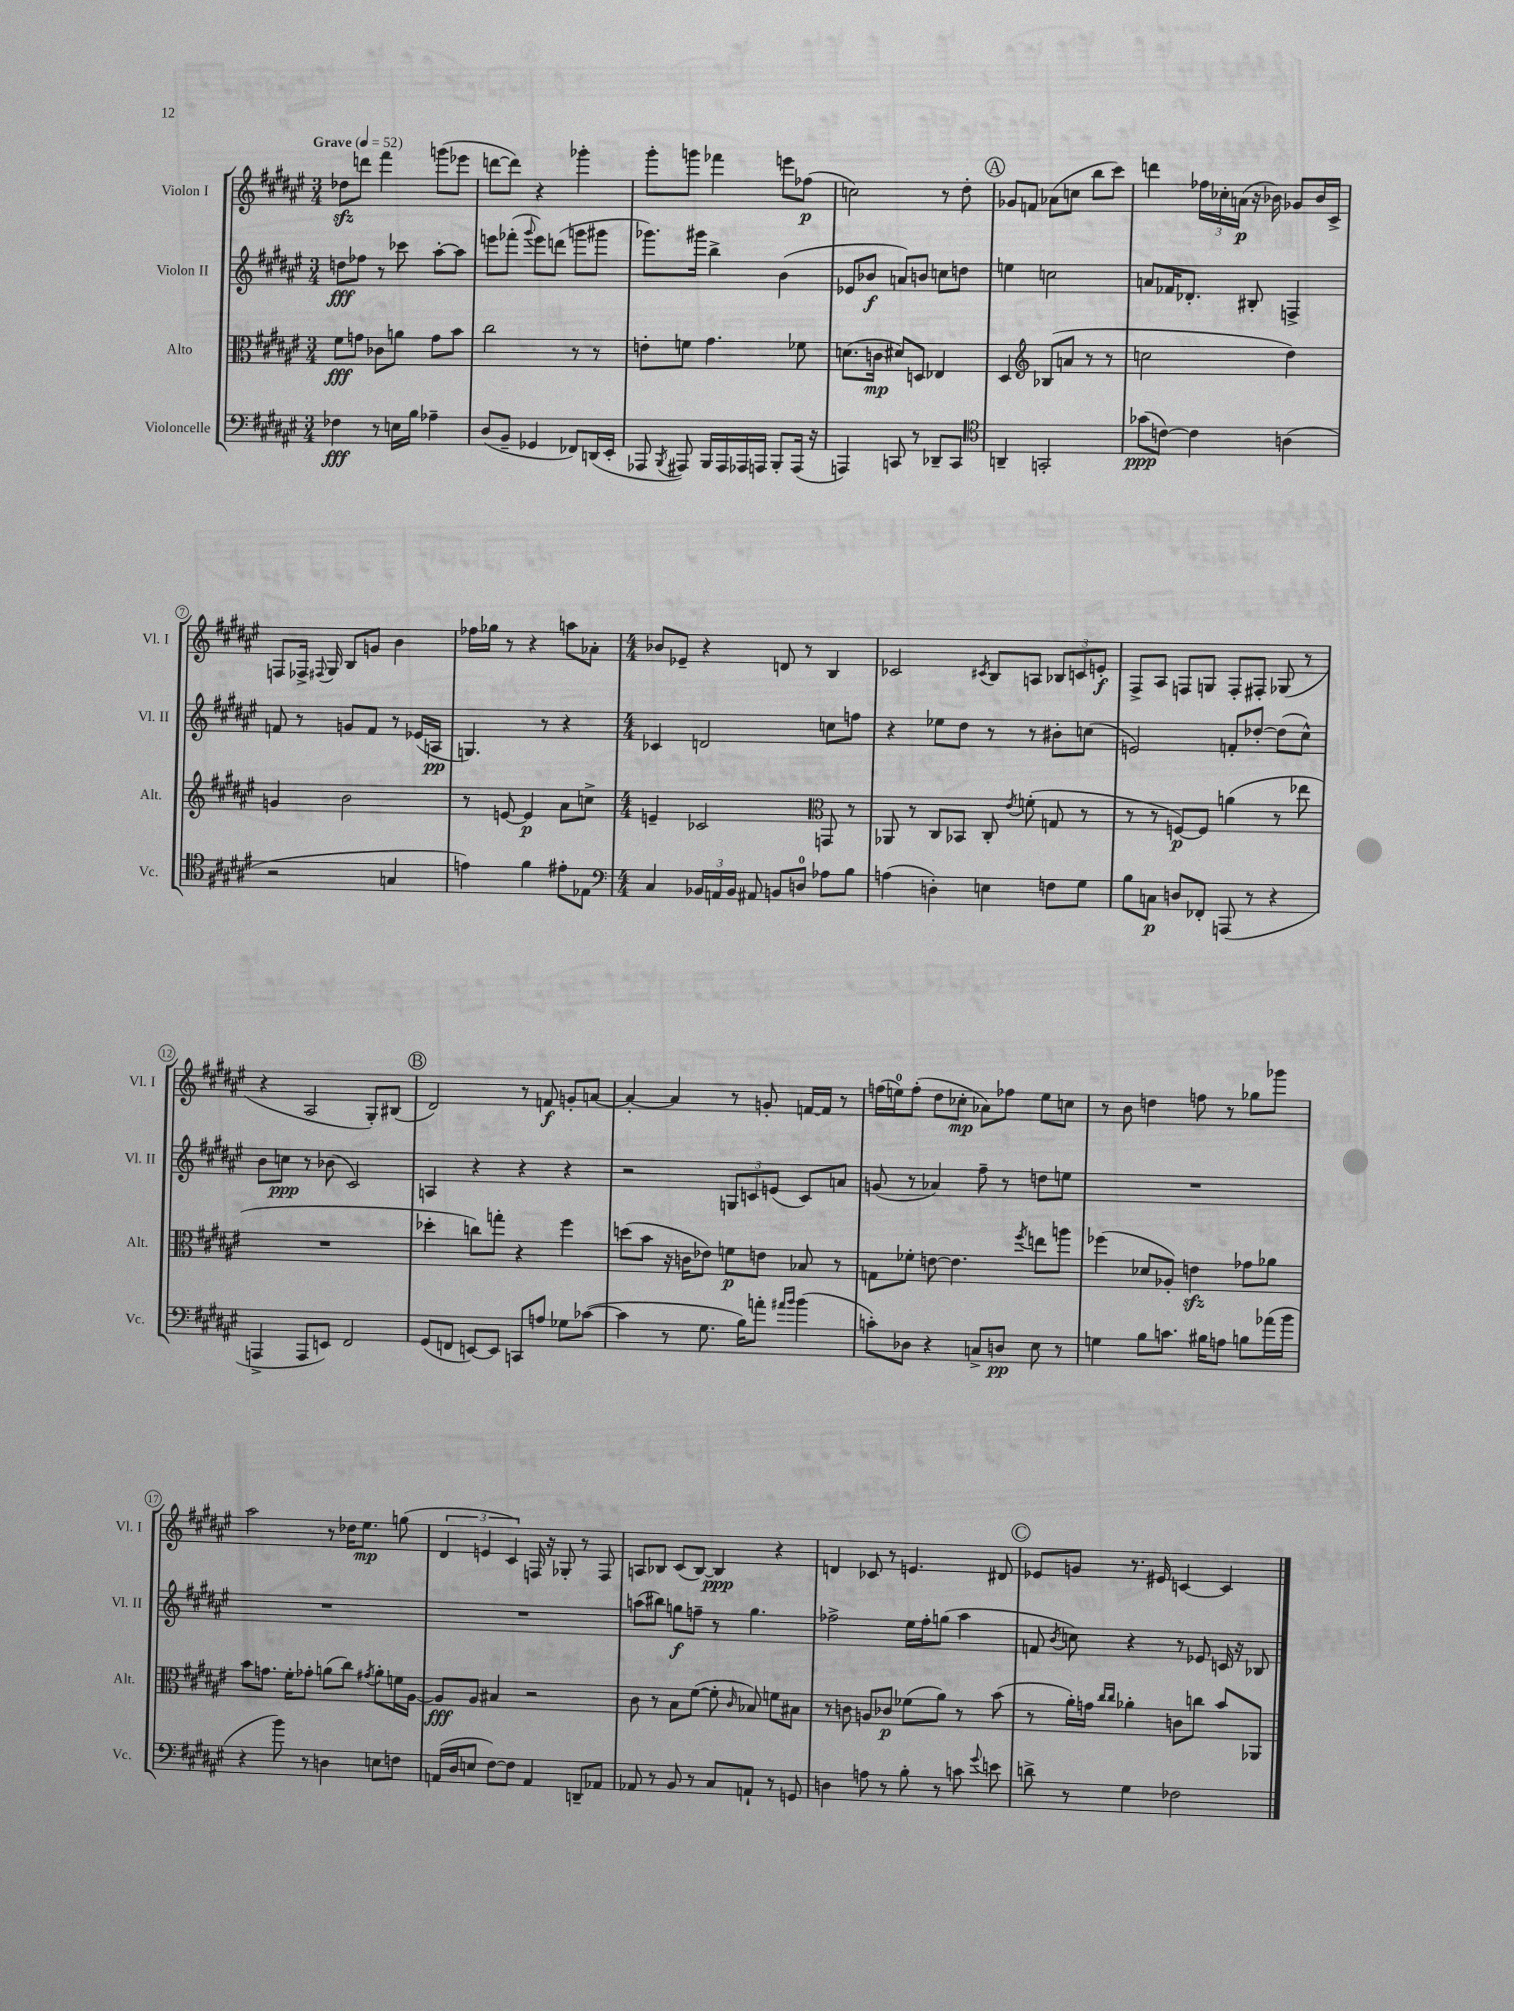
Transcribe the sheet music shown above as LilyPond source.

<<
\new StaffGroup <<
\new Staff = "s0" \with { instrumentName = "Violon I" shortInstrumentName = "Vl. I" } {
    \clef treble \key fis \major \numericTimeSignature \time 3/4 \tempo "Grave" 4 = 52
    \autoBeamOff des''8[\sfz d'''8] fis'''4 g'''8[( ees'''8] |
    d'''8[~ d'''8]) r4 ges'''4-. |
    gis'''8[-. g'''8] fes'''4 e'''8[ fes''8]\p( |
    c''2) r8 dis''8-. |
    \mark \markup { \circle "A" } ges'8[ f'8] aes'8[( c''8] b''8[ cis'''8]) |
    d'''4 \tuplet 3/2 { fes''16[ ces''16-. a'16]\p( } r16 bes'16) ges'8[ bes'16 cis'16]-> |
    f8[ fes16]-> \appoggiatura { fis8 } gis16 b8[ g'8] b'4 |
    fes''16[ ges''16] r8 r4 a''8[ aes'8]-. |
    \numericTimeSignature \time 4/4 bes'8[ ees'8]-- r4 d'8 r8 b4 |
    ces'2 \acciaccatura { cis'8 } b8[ a8] \tuplet 3/2 { bes8[ c'8 e'8]-.\f } |
    fis8[-> ais8] f8[ g8] f8[-. fis8]-. ges8( r8 |
    r4 ais2 gis8[-.) bis8]( |
    \mark \markup { \circle "B" } dis'2) r8 f'8\f g'8[-. a'8]~ |
    a'4~-. a'4 r8 g'8-. f'16[~ f'16] r8 |
    f''16[( e''16-0) f''8]-.( dis''8[ ces''8]-.\mp aes'8[) fes''8] e''8[ c''8] |
    r8 b'8 d''4 f''8 r8 ges''8[ ges'''8] |
    ais''2 r8 des''16[ eis''8.]\mp g''8( |
    \tuplet 3/2 { dis'4 e'4 cis'4) } f16 r16 ges8-. r8 f8 |
    a8[ bes8] cis'8[( bes8]~) bes4\ppp r4 |
    d'4 ces'8 r8 e'4. dis'8 |
    \mark \markup { \circle "C" } ees'8[ g'8] r8. eis'16 c'4~ c'4 \bar "|." |
}
\new Staff = "s1" \with { instrumentName = "Violon II" shortInstrumentName = "Vl. II" } {
    \clef treble \key fis \major \numericTimeSignature \time 3/4
    \autoBeamOff d''8[\fff fes''8] r8 ces'''8 ais''8[~-. ais''8] |
    e'''8[ fes'''8]-.( \appoggiatura { gis'''8 } e'''8[) d'''8]( g'''8[ gis'''8] |
    ges'''8.[) gis'''16] b''4-> b'4( |
    ees'8[ bes'8]\f a'8[) b'8] c''8[ d''8] |
    \mark \markup { \circle "A" } e''4 c''2 |
    a'8[ fes'16 des'8.]-. bis8-. f4-> |
    f'8 r8 g'8[ f'8] r8 ees'16[( a16]\pp |
    g4.) r8 r4 |
    \numericTimeSignature \time 4/4 ces'4 d'2 c''8[ f''8] |
    r4 ees''8[ dis''8] r8 r8 bis'8[-. c''8]( |
    e'2) f'8[-. des''8]~-. des''8[( cis''8]-^) |
    b'8[ c''8]\ppp r8 bes'8( cis'2) |
    \mark \markup { \circle "B" } a4 r4 r4 r4 |
    r2 \tuplet 3/2 { g8[ c'8 e'8]( } c'8[) a'8] |
    g'8( r8 aes'4) fis''8-- r8 d''8[ e''8] |
    R1 |
    R1 |
    R1 |
    a''8[( bis''8]) g''8[\f f''8]-- r8 g''4. |
    fes''2-> eis''16[ fes''16-. g''8]( ais''4 |
    \mark \markup { \circle "C" } f'8 \acciaccatura { b'8 } c''8) r4 r8 ees'8 c'16 r16 bes8 \bar "|." |
}
\new Staff = "s2" \with { instrumentName = "Alto" shortInstrumentName = "Alt." } {
    \clef alto \key fis \major \numericTimeSignature \time 3/4
    \autoBeamOff fis'8[\fff g'8] ces'8[ a'8] g'8[ b'8] |
    cis''2 r8 r8 |
    e'8[-. f'8] gis'4. fes'8 |
    d'8.[( c'16]\mp dis'8[) d8] ees4 |
    \mark \markup { \circle "A" } dis4 \clef treble bes8[( a'8] r8 r8 |
    c''2 dis''4) |
    g'4 b'2 |
    r8 e'8~ e'4\p ais'8[ c''8]-> |
    \numericTimeSignature \time 4/4 e'4-- ces'2 \clef alto g,8 r8 |
    aes,8 r8 cis8[ bes,8] cis8-. \acciaccatura { eis'8 } f'8-.( g8 r8 |
    r8 r8 f8[~\p) f8] a'4( r8 ees''8 |
    R1 |
    \mark \markup { \circle "B" } des''4-. c''8[) g''8]-. r4 fis''4 |
    d''8[( b'8] r16 c'16[ ees'8]) f'8[\p e'8] bes8 r8 |
    g8[ fes'8]-. e'8~ e'4. \acciaccatura { fis''8 } e''8[ a''8] |
    fes''4( des'8[ aes8]-.) e'4\sfz ges'8[ aes'8] |
    b'8[ g'8.] fis'16[-. ges'8]-. a'8[( cis''8]) \acciaccatura { gis'8 } a'8[-. f'16 ais16]~ |
    ais8[\fff ais8] bis4 r2 |
    cis'8 r8 b8[ fis'8]~( fis'8-. \grace { cis'16 } bes8) f'8[ bis8] |
    r8 c'8 a8[ ces'8]\p fes'8[( ais'8]) r8 b'8( |
    \mark \markup { \circle "C" } r8 ais'16[-.) g'16] \grace { cis''16[ cis''16] } aes'4-. c'8[ c''8] b'8[ aes,8] \bar "|." |
}
\new Staff = "s3" \with { instrumentName = "Violoncelle" shortInstrumentName = "Vc." } {
    \clef bass \key fis \major \numericTimeSignature \time 3/4
    \autoBeamOff fes4\fff r8 e16[ b16] aes4-- |
    dis8[( b,8]-- ges,4 fes,8[) d,16( eis,16]-. |
    aes,,8 \acciaccatura { b,,8 } ais,,8) b,,16[ ais,,16 aes,,16 a,,16] b,,8[-. a,,16]( r16 |
    a,,4) c,8 r8 des,8[-- c,8] |
    \mark \markup { \circle "A" } \clef tenor a,4-- g,2-. |
    ges'8[\ppp( c'8]~) c'4 a4( |
    r2 g4 |
    e'4) fis'4 eis'8[-. ees8] |
    \numericTimeSignature \time 4/4 \clef bass cis4 \tuplet 3/2 { bes,16[ a,16 bes,16] } ais,8 b,8[ d8]-0 aes8[ b8] |
    a4( d4-.) e4 f8[ gis8] |
    b8[ c8]\p d8[ fes,8]-. a,,8( r8 r4 |
    a,,4-> a,,8[ e,8]) fis,2 |
    \mark \markup { \circle "B" } gis,8[( f,8] e,8[~) e,8] c,8[ a8] ges8[ ces'8]~( |
    ces'4 r8 gis8. b16[) a'8]-. \grace { ais'16[ b'16] } b'4( |
    c'8[-.) des8] r4 c8[-> d8]\pp eis8 r8 |
    g4 b8[ c'8.] bis16[ a8] b8[ aes'16( b'16] |
    r4 b'8) r8 d4 e8[ f8] |
    a,16[( dis16 e8] fis8[~) fis8] a,4 d,8[-- aes,8] |
    aes,8 r8 b,8 r8 cis8[ a,8]-! r8 g,8 |
    d4 a8 r8 b8-. r8 c'8 \appoggiatura { gis'8 } e'8 |
    \mark \markup { \circle "C" } d'8-> r8 gis4 fes2 \bar "|." |
}
>>
>>
\layout { \context { \Score \override BarNumber.stencil = #(make-stencil-circler 0.1 0.3 ly:text-interface::print) } }
